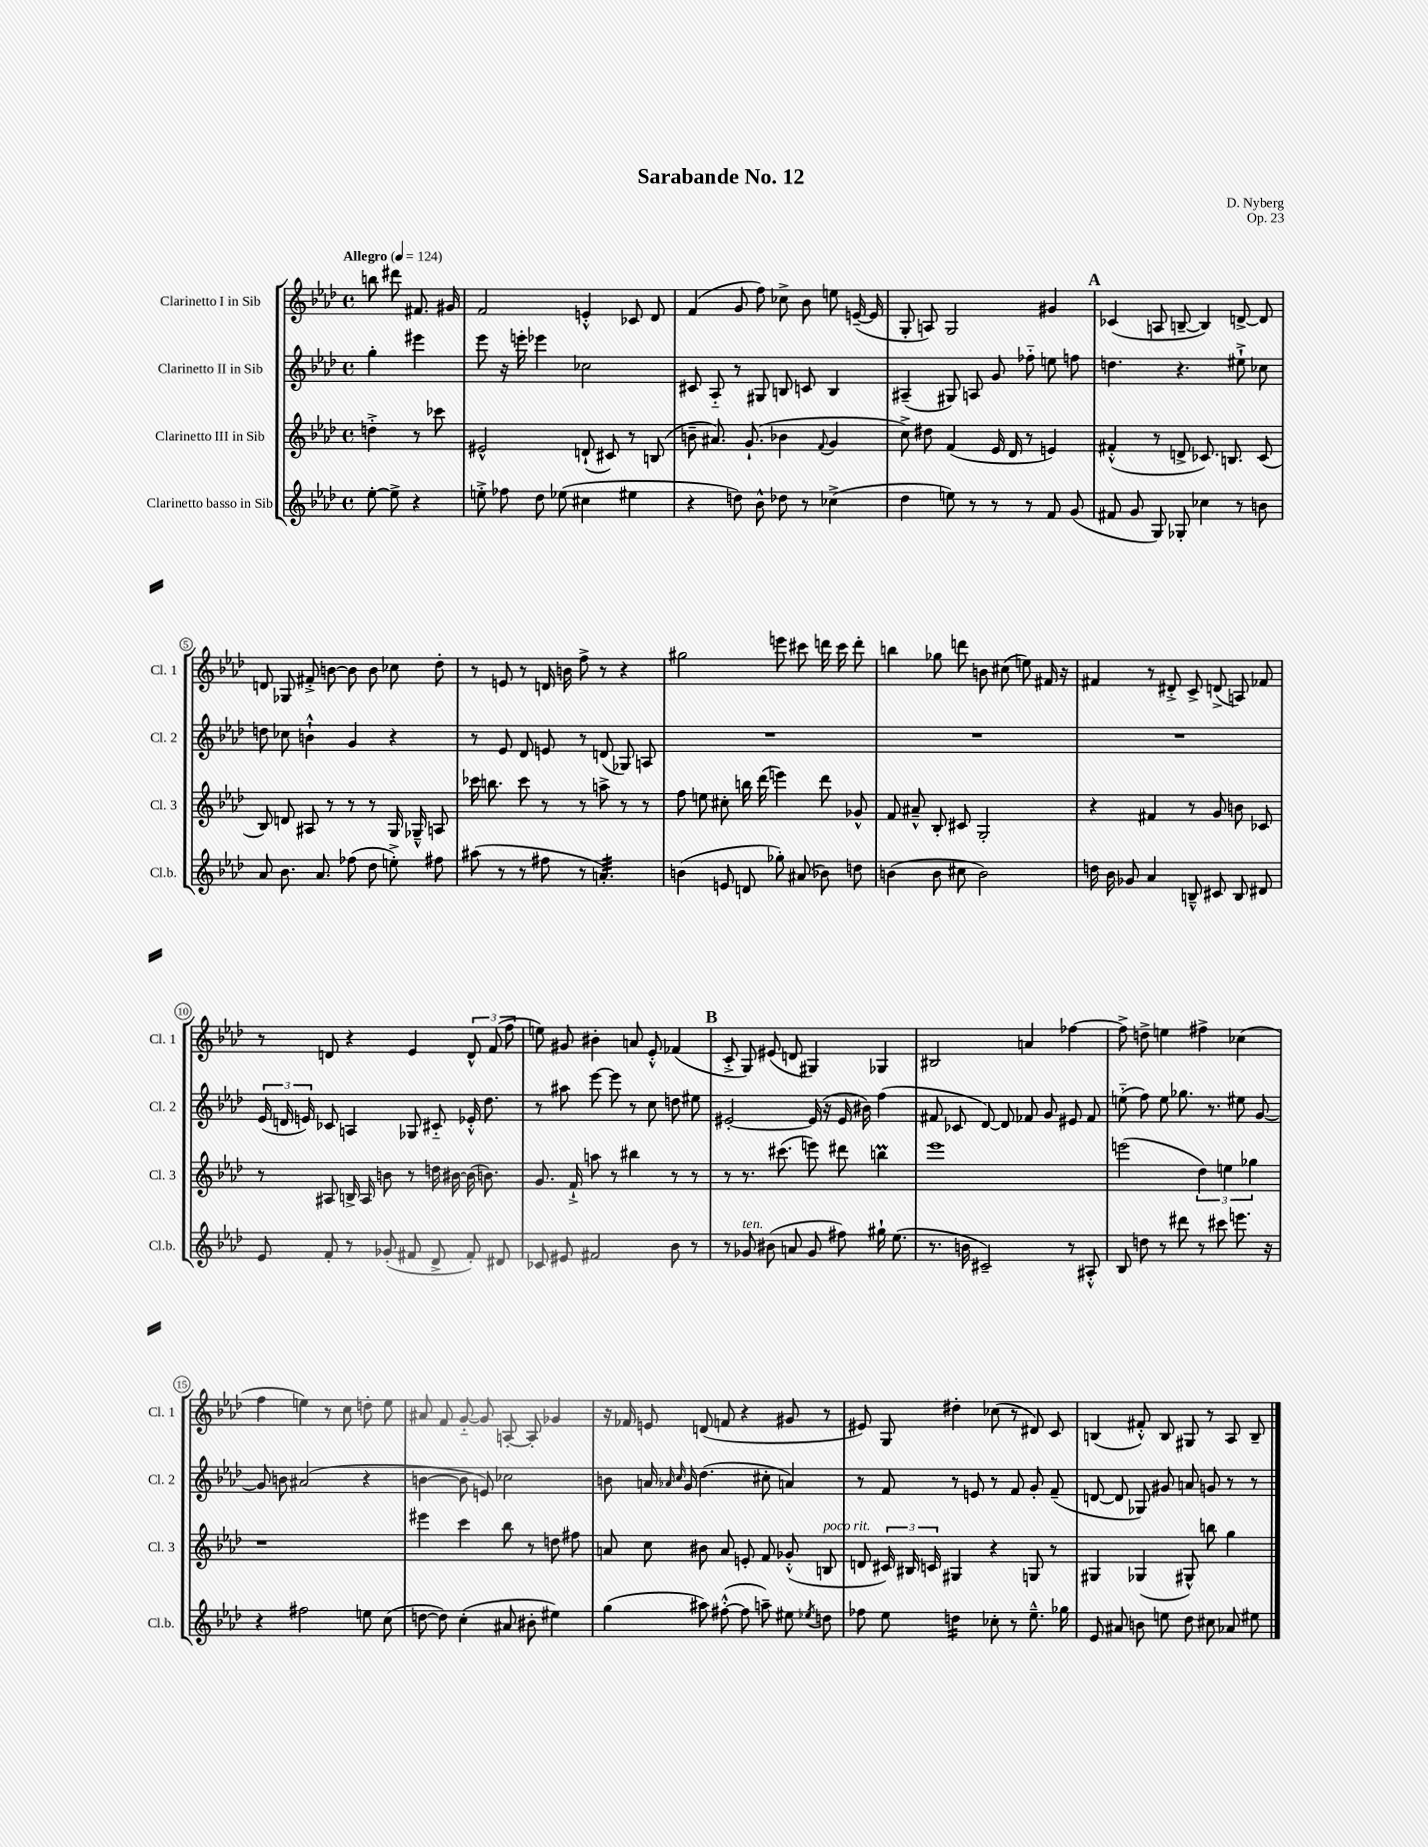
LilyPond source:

\header { title = "Sarabande No. 12" composer = "D. Nyberg" opus = "Op. 23" }
<<
\new StaffGroup <<
\new Staff = "s0" \with { instrumentName = "Clarinetto I in Sib" shortInstrumentName = "Cl. 1" } {
    \clef treble \key aes \major \defaultTimeSignature \time 4/4 \partial 2 \tempo "Allegro" 4 = 124
    \autoBeamOff b''8 dis'''8 fis'8. gis'16 |
    f'2 e'4-.-^ ces'8 des'8 |
    f'4( g'8 f''8) ces''8-> bes'8 e''8 e'16~--( e'16 |
    g8-. a8) g2 gis'4 |
    \mark \markup { \bold "A" } ces'4( a8 b8~-- b4) d'8~-> d'8 |
    d'8 ges8 fis'8-.-> b'8~ b'8 b'8 ces''8 des''8-. |
    r8 e'8 r8 d'16 b'16 f''8-> r8 r4 |
    gis''2 e'''8 cis'''8 d'''16 cis'''16 d'''8-. |
    b''4 ges''8 d'''8 b'8 cis''8( e''8) fis'16 r16 |
    fis'4 r8 dis'8-.-> c'8-> d'8->( a8) fes'8 |
    r8 d'8 r4 ees'4 \tuplet 3/2 { d'8-^ f'8( f''8 } |
    e''8) gis'8 bis'4-. a'8 ees'8-.-^ fes'4( |
    \mark \markup { \bold "B" } c'8-.-> g8) eis'8( d'8 gis4) ges4 |
    bis2 a'4 fes''4~ |
    fes''8-> d''8-> e''4 fis''4-> ces''4( |
    f''4 e''4) r8 c''8 d''8-. e''8 |
    ais'8 f'8 g'8~-_ g'8 a8~-. a8-. ges'4 |
    r16 fes'16 e'8 d'8( f'8 r4 gis'8 r8 |
    eis'8) g8 dis''4-. ces''8( r8 dis'8) c'8 |
    b4( fis'8-.-^) b8 gis8 r8 aes8 b8-- \bar "|." |
}
\new Staff = "s1" \with { instrumentName = "Clarinetto II in Sib" shortInstrumentName = "Cl. 2" } {
    \clef treble \key aes \major \defaultTimeSignature \time 4/4 \partial 2
    \autoBeamOff g''4-. eis'''4 |
    ees'''8 r16 e'''16-. ees'''4 ces''2 |
    cis'8 aes8-_ r8 gis8 b8 c'8 b4 |
    ais4--( gis8) a8 g'8 fes''8-_ e''8 f''8 |
    \mark \markup { \bold "A" } d''4. r4. eis''8-!-> ces''8 |
    d''8 ces''8 b'4-!-^ g'4 r4 |
    r8 ees'8 des'8 e'8 r8 d'8( ges8) a8 |
    R1 |
    R1 |
    R1 |
    \tuplet 3/2 { ees'16( d'16 e'16) } ces'8 a4 ges8 cis'8-_ ees'16-.-^ des''8. |
    r8 ais''8 ees'''8~ ees'''8 r8 c''8 d''8 eis''8 |
    \mark \markup { \bold "B" } eis'2~-. eis'16( r16 eis'16 bis'16) f''4( |
    fis'8 ces'8 des'8~) des'8 fes'8 g'8 eis'8 fes'8 |
    e''8-_( f''8) e''8 ges''8. r8. eis''8 g'8~ |
    g'8 b'8 ais'2( r4 |
    b'4~ b'8 e'8) ces''2 |
    b'8 a'16 \grace { aes'16 c''16 } g'16 des''4.( cis''8-. a'4) |
    r8 f'8 r8 e'8 r8 f'8 g'8-. f'8--( |
    d'8~ d'8 ges8) gis'8 a'8 g'8 r8 r8 \bar "|." |
}
\new Staff = "s2" \with { instrumentName = "Clarinetto III in Sib" shortInstrumentName = "Cl. 3" } {
    \clef treble \key aes \major \defaultTimeSignature \time 4/4 \partial 2
    \autoBeamOff d''4-.-> r8 ces'''8 |
    eis'2-^ d'8-!( cis'8) r8 b8( |
    b'8-- ais'8.) g'8.-!( bes'4 \appoggiatura { f'8 } g'4 |
    c''8->) dis''8 f'4( ees'16 des'16 r8 e'4) |
    \mark \markup { \bold "A" } fis'4-.-^( r8 d'8-> ces'8.) b8. ces'8( |
    bes8) d'8 ais8 r8 r8 r8 g16 ges16---^ a8 |
    ces'''16 b''8. ces'''8 r8 r8 a''8-> r8 r8 |
    f''8 e''8 cis''8-. b''16 des'''16( e'''4) des'''8 ges'8-^ |
    f'8 ais'8---^ bes8-. cis'8 g2-. |
    r4 fis'4 r8 g'8 b'8 ces'8 |
    r8 ais8 b16-> ais16 b'8 r8 d''16 bis'16~ bis'16( b'8.) |
    g'8. f'16-!-> a''8 r8 bis''4 r8 r8 |
    \mark \markup { \bold "B" } r8 r8. cis'''8.( e'''8) dis'''8 b''4\prall |
    ees'''1 |
    e'''2( \tuplet 3/2 { des''4) e''4 ges''4 } |
    r1 |
    eis'''4 c'''4 bes''8 r8 d''8 fis''8 |
    a'8 c''8 bis'8 a'8 e'8-. f'8 ges'8-.-^( b8^\markup { \italic "poco rit." } |
    d'8 \tuplet 3/2 { cis'16) bis16 c'16 } gis4 r4 g8 r8 |
    gis4 ges4( gis8-^) b''8 g''4 \bar "|." |
}
\new Staff = "s3" \with { instrumentName = "Clarinetto basso in Sib" shortInstrumentName = "Cl.b." } {
    \clef treble \key aes \major \defaultTimeSignature \time 4/4 \partial 2
    \autoBeamOff ees''8~-. ees''8-> r4 |
    e''8-.-> fes''8 des''8 ees''8( cis''4 eis''4 |
    r4 d''8) bes'8-^ des''8 r8 ces''4->( |
    des''4 e''8) r8 r8 r8 f'8 g'8( |
    \mark \markup { \bold "A" } fis'8 g'8 g8) ges8-. ces''4 r8 b'8 |
    aes'8 bes'8. aes'8. fes''8( des''8 e''8-.->) fis''8 |
    ais''8( r8 r8 fis''8 r8 a'4.:32-.) |
    b'4( e'8 d'8 ges''8-.) ais'8( bes'8) d''8 |
    b'4( b'8 cis''8 b'2) |
    d''16 bes'16 ges'8 aes'4 b8---^ cis'8 b8 dis'8 |
    ees'8 f'8-. r8 ges'8-.( fis'8 des'8-> fis'8-.) dis'8 |
    ces'8 eis'8 fis'2 bes'8 r8 |
    \mark \markup { \bold "B" } r8 ges'8^\markup { \italic "ten." } bis'8( a'8 ges'8 fis''8) gis''16-! ees''8.( |
    r8. b'16 cis'2--) r8 ais8-.-^ |
    bes8 d''8 r8 dis'''8 r8 cis'''8 e'''8. r16 |
    r4 fis''2 e''8 c''8( |
    d''8~ d''8) c''4-.( ais'8 bis'8-. eis''4) |
    g''4( ais''8) fis''8~-.-^( fis''8 a''8--) eis''8 \acciaccatura { ees''8 } d''8 |
    fes''8 ees''8 d''4:16 ces''8-. r8 ees''8.---^ ges''16 |
    ees'8 ais'8 b'8 e''8 des''8 cis''8 aes'8 eis''8 \bar "|." |
}
>>
>>
\layout { \context { \Score \override BarNumber.stencil = #(make-stencil-circler 0.1 0.3 ly:text-interface::print) } }
